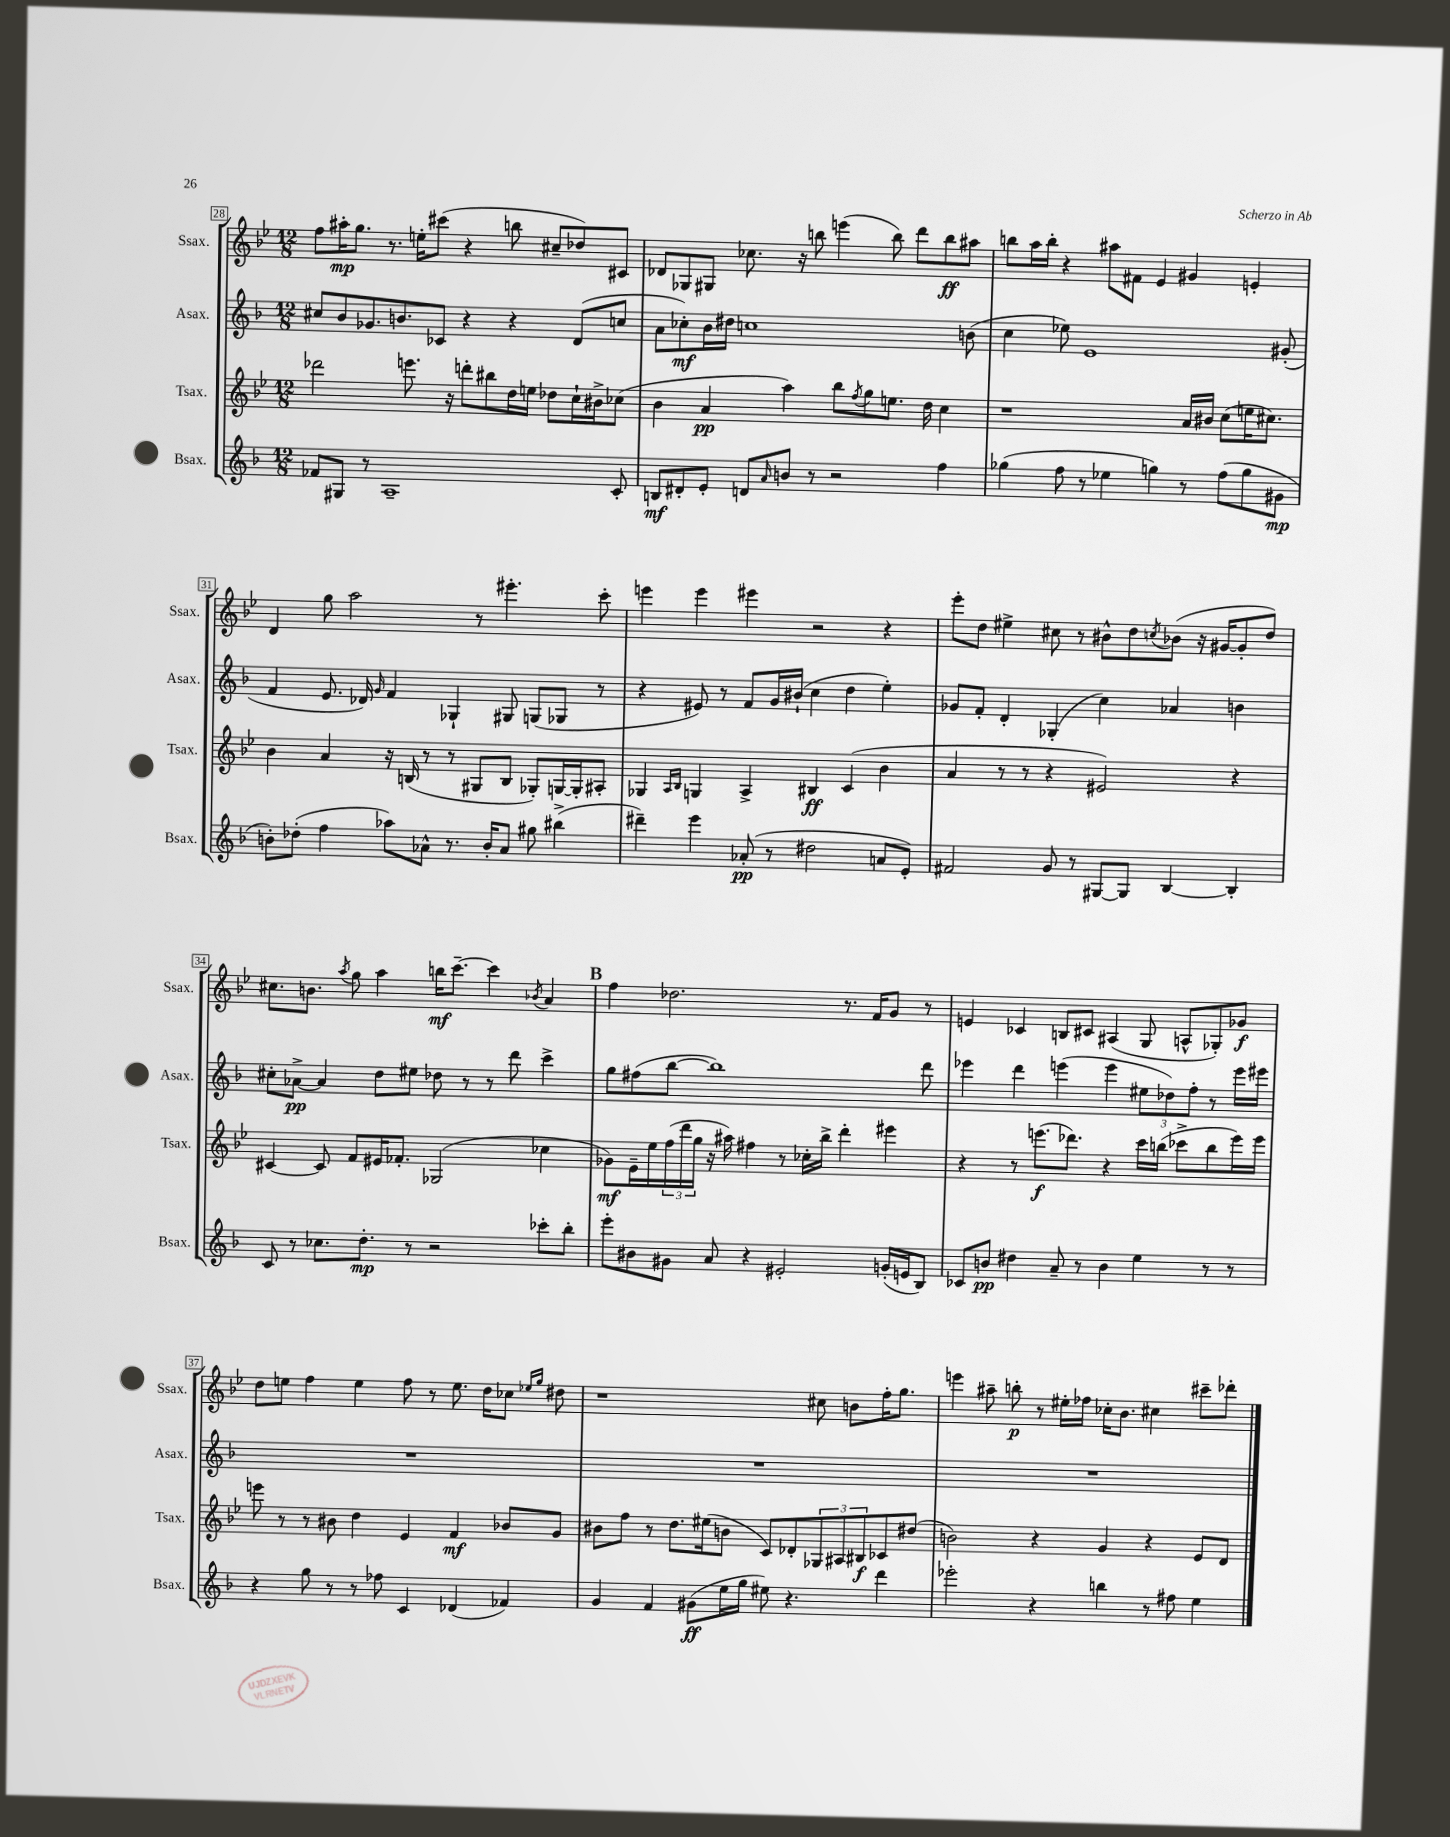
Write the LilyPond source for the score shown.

<<
\new StaffGroup <<
\new Staff = "s0" \with { instrumentName = "Ssax." shortInstrumentName = "Ssax." } {
    \clef treble \key bes \major \numericTimeSignature \time 12/8
    f''8 ais''16-.\mp g''8. r8. e''16-. cis'''8( r4 b''8 cis''8-- des''8) cis'8 |
    des'8 ges8 gis8 ces''8. r16 b''8 e'''4( b''8) d'''8 b''8\ff ais''8 |
    b''8 a''16 b''16-. r4 ais''8 fis'8 ees'4 gis'4 e'4-. |
    d'4 g''8 a''2 r8 eis'''4.-. c'''8-. |
    e'''4 e'''4 eis'''4 r2 r4 |
    ees'''8-. d''8 eis''4-> cis''8 r8 bis'8-^ d''8 \acciaccatura { c''8 } bes'8( r16 gis'16~ gis'8-. d''8) |
    cis''8. b'8. \acciaccatura { a''8 } g''8 a''4 b''16\mf c'''8.~-- c'''4 \acciaccatura { bes'8 } a'4 |
    \mark \markup { \bold "B" } f''4 des''2. r8. f'16 g'8 r8 |
    e'4 ces'4 b8 cis'8 ais4( g8 a8-^ ges8-.) ges'8\f |
    d''8 e''8 f''4 e''4 f''8 r8 e''8. d''16 ces''8 \grace { ees''16 g''16 } dis''8 |
    r1 cis''8 b'8 f''16-. g''8. |
    e'''4 ais''8-- b''8-.\p r8 eis''16-. fes''16 ces''16-. bes'8. cis''4 cis'''8-- des'''8-. \bar "|." |
}
\new Staff = "s1" \with { instrumentName = "Asax." shortInstrumentName = "Asax." } {
    \clef treble \key f \major \numericTimeSignature \time 12/8
    cis''8 bes'8 ges'8. b'8. ces'8 r4 r4 d'8( c''8 |
    a'8 ces''8-.\mf) bes'16 dis''16 c''1 b'8( |
    c''4 ees''8) e'1 gis'8-.( |
    f'4 e'8. des'16) \grace { g'16 } f'4 ges4-! gis8 g8( ges8 r8 |
    r4 eis'8) r8 f'8 g'16 bis'16-!( c''4 d''4 e''4-.) |
    ges'8 f'8-. d'4-. ges4-.( c''4) aes'4 b'4 |
    cis''8-. aes'8~->\pp aes'4 d''8 eis''8 des''8 r8 r8 d'''8 c'''4-> |
    \mark \markup { \bold "B" } g''8 fis''8( bes''8~ bes''1) d'''8 |
    ees'''4 d'''4 e'''4( e'''4 \tuplet 3/2 { eis''8 des''8) f''8-. } r8 e'''16 eis'''16 |
    R1. |
    R1. |
    R1. \bar "|." |
}
\new Staff = "s2" \with { instrumentName = "Tsax." shortInstrumentName = "Tsax." } {
    \clef treble \key bes \major \numericTimeSignature \time 12/8
    des'''2 e'''8. r16 d'''8-. bis''8 d''16 e''16 des''8 c''16-! bis'16-> ces''8( |
    bes'4 a'4\pp a''4) bes''8 \acciaccatura { f''8 } g''8 e''8. d''16 c''4 |
    r1 a'16 bis'16 c''8( e''16 cis''8.) |
    bes'4 a'4 r16 b16( r8 r8 gis8 b8 ges8-.) g16~ g16-. ais8-. |
    ges4 \grace { a16 bes16 } g4 a4-> bis4\ff c'4( bes'4 |
    a'4 r8 r8 r4 eis'2) r4 |
    cis'4~ cis'8 f'8 eis'16 fes'8.-. ges2( ces''4 |
    \mark \markup { \bold "B" } ges'8\mf) ees'16-- ees''16 \tuplet 3/2 { f''16( d'''16 g''16 } r16 ais''16) fis''4 r8 ces''16-. bes''16-> d'''4-. eis'''4 |
    r4 r8 e'''8.\f( des'''8.) r4 c'''16 b''16( ces'''8-> b''8 e'''16) e'''16 |
    e'''8 r8 r8 bis'8 d''4 ees'4 f'4\mf bes'8 g'8 |
    bis'8 f''8 r8 d''8. eis''16( b'8 c'8) des'8-. \tuplet 3/2 { ges8 ais8 bis8\f } ces'8 dis''8( |
    b'2) r4 g'4 r4 ees'8 d'8 \bar "|." |
}
\new Staff = "s3" \with { instrumentName = "Bsax." shortInstrumentName = "Bsax." } {
    \clef treble \key f \major \numericTimeSignature \time 12/8
    fes'8 gis8 r8 a1-- c'8-. |
    b8\mf dis'8-. e'8-. d'8 \grace { a'16 } b'8 r8 r2 f''4 |
    ges''4( f''8 r8 ees''4 g''4) r8 f''8( g''8 gis'8\mp |
    b'8-.) des''8-.( f''4 aes''8) aes'8-^ r8. b'16-. aes'8 gis''8 bis''4->( |
    dis'''4--) e'''4 aes'8-.\pp( r8 dis''2 a'8 e'8-.) |
    fis'2 g'8 r8 gis8~ gis8 bes4~ bes4-. |
    c'8 r8 ces''8. d''8.-.\mp r8 r2 ces'''8-. bes''8-. |
    \mark \markup { \bold "B" } e'''8-. bis'8 gis'8 a'8 r4 eis'2-. g'16-.( e'16 bes8) |
    ces'8 b'8\pp dis''4 a'8-- r8 b'4 e''4 r8 r8 |
    r4 g''8 r8 r8 fes''8 c'4 des'4( fes'4) |
    g'4 f'4 gis'8\ff( e''16 g''16 eis''8) r4. d'''4 |
    ees'''2-. r4 b''4 r8 fis''8 e''4 \bar "|." |
}
>>
>>
\layout { \context { \Score currentBarNumber = #28 \override BarNumber.stencil = #(make-stencil-boxer 0.1 0.3 ly:text-interface::print) } }
